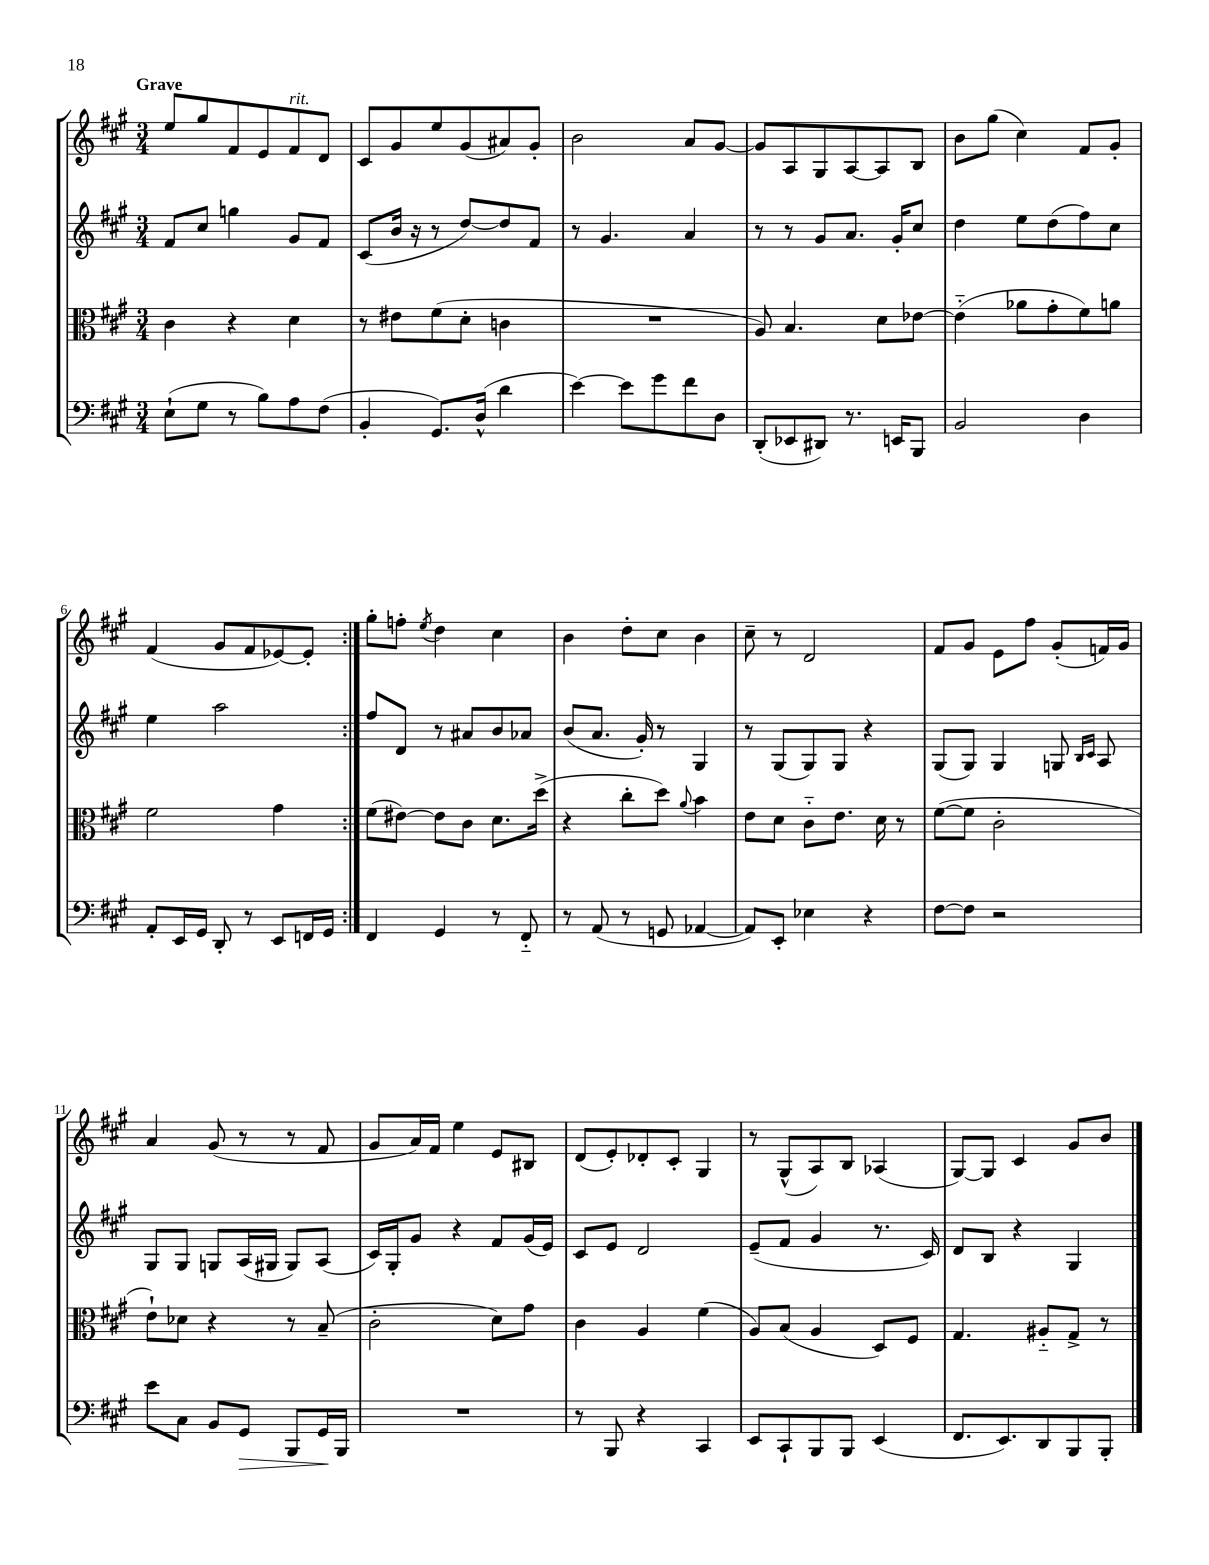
<<
\new StaffGroup <<
\new Staff = "s0" {
    \clef treble \key a \major \numericTimeSignature \time 3/4 \tempo "Grave"
    \repeat volta 2 { e''8 gis''8 fis'8 e'8 fis'8^\markup { \italic "rit." } d'8 |
    cis'8 gis'8 e''8 gis'8( ais'8) gis'8-. |
    b'2 a'8 gis'8~ |
    gis'8 a8 gis8 a8~ a8 b8 |
    b'8 gis''8( cis''4) fis'8 gis'8-. |
    fis'4( gis'8 fis'8 ees'8~) ees'8-. | }
    gis''8-. f''8-. \acciaccatura { e''8 } d''4 cis''4 |
    b'4 d''8-. cis''8 b'4 |
    cis''8-- r8 d'2 |
    fis'8 gis'8 e'8 fis''8 gis'8-.( f'16) gis'16 |
    a'4 gis'8( r8 r8 fis'8 |
    gis'8 a'16) fis'16 e''4 e'8 bis8 |
    d'8( e'8-.) des'8-. cis'8-. gis4 |
    r8 gis8-^( a8) b8 aes4( |
    gis8~) gis8 cis'4 gis'8 b'8 \bar "|." |
}
\new Staff = "s1" {
    \clef treble \key a \major \numericTimeSignature \time 3/4
    \repeat volta 2 { fis'8 cis''8 g''4 gis'8 fis'8 |
    cis'8( b'16 r16 r8 d''8~) d''8 fis'8 |
    r8 gis'4. a'4 |
    r8 r8 gis'8 a'8. gis'16-. cis''8 |
    d''4 e''8 d''8( fis''8) cis''8 |
    e''4 a''2 | }
    fis''8 d'8 r8 ais'8 b'8 aes'8 |
    b'8( a'8. gis'16-.) r8 gis4 |
    r8 gis8( gis8) gis8 r4 |
    gis8( gis8) gis4 g8 \grace { b16 cis'16 } a8 |
    gis8 gis8 g8 a16( gis16 gis8) a8( |
    cis'16) gis16-. gis'8 r4 fis'8 gis'16( e'16) |
    cis'8 e'8 d'2 |
    e'8--( fis'8 gis'4 r8. cis'16) |
    d'8 b8 r4 gis4 \bar "|." |
}
\new Staff = "s2" {
    \clef alto \key a \major \numericTimeSignature \time 3/4
    \repeat volta 2 { cis'4 r4 d'4 |
    r8 eis'8 fis'8( d'8-. c'4 |
    R2. |
    a8) b4. d'8 ees'8~ |
    ees'4-_( aes'8 gis'8-. fis'8) a'8 |
    fis'2 gis'4 | }
    fis'8( eis'8~) eis'8 cis'8 d'8. d''16->( |
    r4 cis''8-. d''8) \appoggiatura { a'8 } b'4 |
    e'8 d'8 cis'8-_ e'8. d'16 r8 |
    fis'8~( fis'8 cis'2-. |
    e'8-!) des'8 r4 r8 b8--( |
    cis'2-. d'8) gis'8 |
    cis'4 a4 fis'4( |
    a8) b8( a4 d8) fis8 |
    gis4. ais8-_ gis8-> r8 \bar "|." |
}
\new Staff = "s3" {
    \clef bass \key a \major \numericTimeSignature \time 3/4
    \repeat volta 2 { e8-!( gis8 r8 b8) a8 fis8( |
    b,4-. gis,8.) d16-^( d'4 |
    e'4~) e'8 gis'8 fis'8 d8 |
    d,8-.( ees,8 dis,8) r8. e,16 b,,8 |
    b,2 d4 |
    a,8-. e,16 gis,16 d,8-. r8 e,8 f,16 gis,16 | }
    fis,4 gis,4 r8 fis,8-_ |
    r8 a,8( r8 g,8 aes,4~ |
    aes,8) e,8-. ees4 r4 |
    fis8~ fis8 r2 |
    e'8 cis8 b,8 gis,8\> b,,8 gis,16\! b,,16 |
    R2. |
    r8 b,,8 r4 cis,4 |
    e,8 cis,8-! b,,8 b,,8 e,4( |
    fis,8. e,8.) d,8 b,,8 b,,8-. \bar "|." |
}
>>
>>
